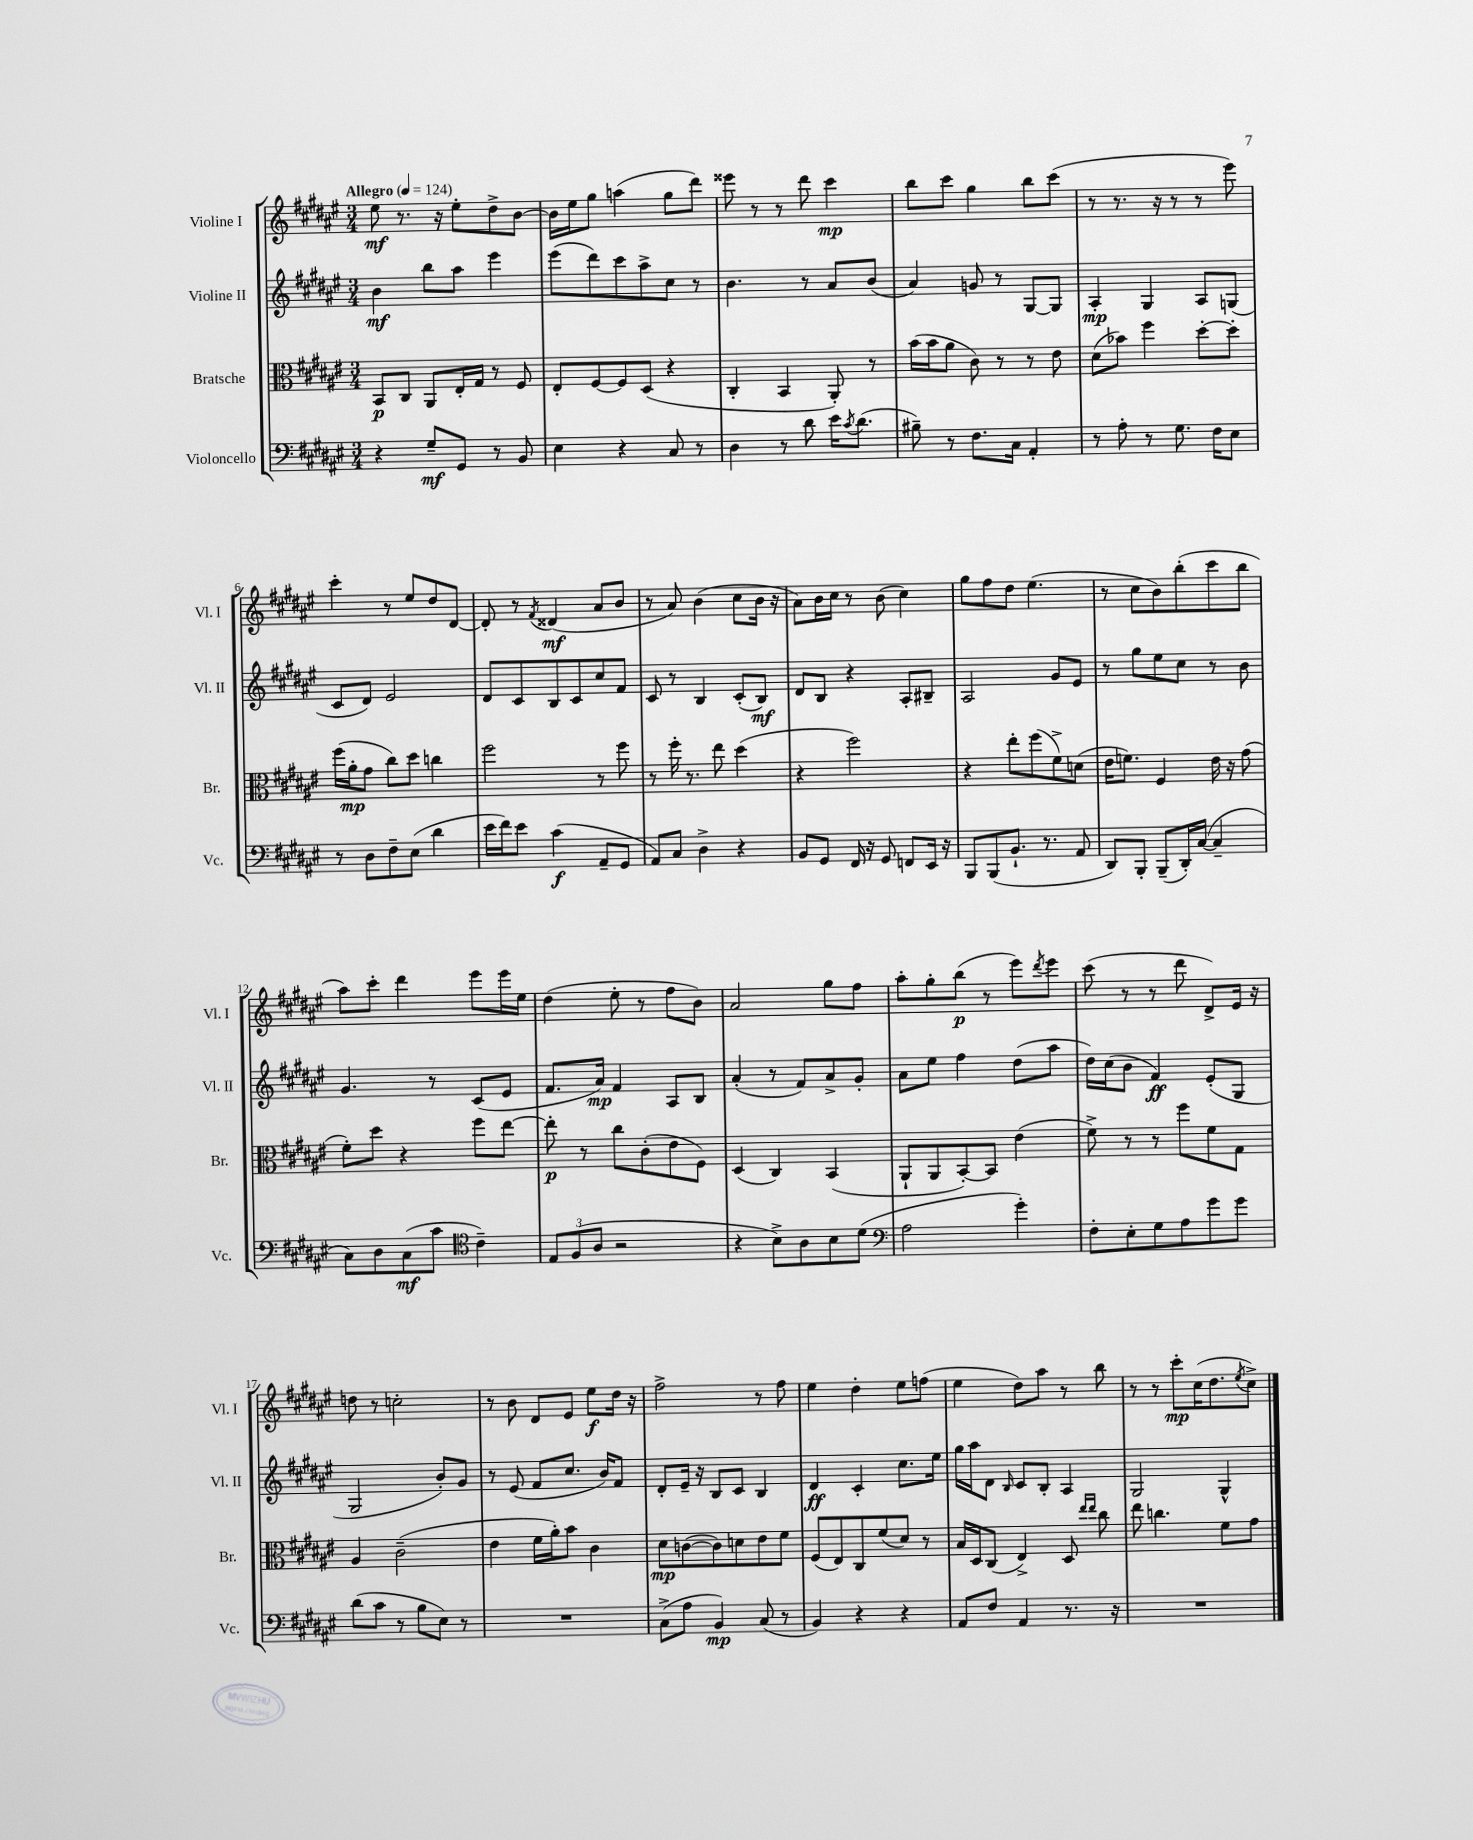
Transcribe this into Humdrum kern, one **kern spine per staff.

**kern	**kern	**kern	**kern
*staff4	*staff3	*staff2	*staff1
*clefF4	*clefC3	*clefG2	*clefG2
*k[f#c#g#d#a#e#]	*k[f#c#g#d#a#e#]	*k[f#c#g#d#a#e#]	*k[f#c#g#d#a#e#]
*M3/4	*M3/4	*M3/4	*M3/4
*MM124	*MM124	*MM124	*MM124
4r	8BB/L	4b\	8ee#\
.	8C#/J	.	8.r
8G#~/L	8AA#/L	8bb\L	.
.	.	.	16r
8GG#/J	16E#'/L	8aa#\J	8ee#'\L
.	16G#/JJ	.	.
8r	8r	4eee#\	8dd#^\
8BB/	8F#/	.	[8b\J
=	=	=	=
4E#\	8E#'/L	(8eee#\L	16b\]LL
.	.	.	16ee#\J
.	[8F#/	8ddd#\)	8gg#\J
4r	8F#/]	8ccc#\	(4aa\
.	(8D#/J	8aa#^\	.
8C#/	4r	8cc#\J	8gg#\L
8r	.	8r	8ddd#\J)
=	=	=	=
4D#\	4C#'/	4.b\	8eee##\
.	.	.	8r
8r	4BB/	.	8r
8d#\	.	8r	8ddd#\
16e#\LK	8AA#'/)	8a#/L	4ccc#\
8qc#/	.	.	.
(8.d#\J	.	.	.
.	8r	(8b/J	.
=	=	=	=
8B#~\)	(16b\LL	4a#/)	8bb\L
.	16b\J	.	.
8r	8a#\J	.	8ccc#\J
8.F#\L	8c#\)	8g/	4gg#\
.	8r	8r	.
16C#\Jk	.	.	.
4AA#'/	8r	[8G#/L	8bb\L
.	8e#\	8G#/]J	(8ccc#\J
=	=	=	=
8r	(8d#\L	4A#'/	8r
8A#'\	8b-\J)	.	8.r
8r	4ff#\	4G#/	.
.	.	.	16r
8.G#\	.	.	8r
.	[8dd#'\L	8A#/L	8r
16F#\LK	.	.	.
8E#\J	8dd#'\]J	(8G/J	8eee#\)
=	=	=	=
8r	(16ff#\LL	8c#/L	4ccc#'\
.	16a#'\J	.	.
8D#\L	8g#\J	8d#/J)	.
8F#~\	8cc#\L)	2e#/	8r
(8E#\J	8dd#\J	.	8ee#/L
4d#\	4cc\	.	8dd#/
.	.	.	[8d#/J
=	=	=	=
16e#\LL	2ff#\	8d#/L	8d#'/]
16f#\J)	.	.	.
8e#\J	.	8c#/	8r
.	.	.	8qf#/
(4c#\	.	8B/	(4d##/
.	.	8c#/	.
8AA#~/L	8r	8cc#/	8a#/L
8GG#/J	8ff#\	8f#/J	8b/J
=	=	=	=
8AA#/L)	8r	8c#/	8r
8C#/J	16ff#'\	8r	8a#/)
.	8.r	.	.
4D#^\	.	4B/	(4b\
.	8ee#\	.	.
4r	(4dd#\	(8c#'/L	8cc#\L
.	.	8B/J)	16b\Jk
.	.	.	16r
=	=	=	=
8BB/L	4r	8d#/L	8a#\L)
8GG#/J	.	8B/J	16b\L
.	.	.	16cc#\JJ
16FF#/	2ff#\)	4r	8r
16r	.	.	.
8GG#/	.	.	(8b\
8FF/L	.	8A#'/L	4cc#\)
16EE#/Jk	.	8B#~/J	.
16r	.	.	.
=	=	=	=
8BBB/L	4r	2A#/	8gg#\L
(8BBB/	.	.	8ff#\
8.BB`/J	8ee#'\L	.	8dd#\J
.	(8ff#\	.	(4.ee#\
8.r	.	.	.
.	8f#^\)	8g#/L	.
8AA#/	(8d\J	8e#/J	.
=	=	=	=
8DD#/L)	16e#\LK	8r	8r
.	8.f\J)	.	.
8BBB'/J	.	8gg#\L	8cc#\L
(8BBB~/L	4F#/	8ee#\	8b\)
16DD#'/L)	.	8cc#\J	(8bb'\
([16C#/JJ	.	.	.
4C#~/]	16e#\	8r	8ccc#\
.	16r	.	.
.	(8g#\	8b\	8bb\J
=	=	=	=
8C#\L)	8f#'\L)	4.g#/	8aa#\L)
8D#\	8dd#\J	.	8ccc#'\J
(8C#\	4r	.	4ddd#\
8c#\J	.	8r	.
*clefC4	*	*	*
4c#~\)	8ff#\L	(8c#/L	8eee#\L
.	[8ee#\J	8e#/J	16eee#\L
.	.	.	16ee#\JJ
=	=	=	=
12E#/L	8ee#'\]	8.f#/L	(4dd#\
(12F#/	.	.	.
.	8r	.	.
12A#/J	.	.	.
.	.	16a#/Jk)	.
2r	8cc#\L	4f#/	8ee#'\
.	(8c#'\	.	8r
.	8e#\	8A#/L	8ff#\L
.	8F#\J)	8B/J	8b\J)
=	=	=	=
4r	(4D#/	(4a#'/	2a#/
8B^\L)	4C#/)	8r	.
8A#\	.	8f#/L)	.
8B\	(4BB/	8a#^/	8gg#\L
(8d#\J	.	8g#'/J	8ff#\J
=	=	=	=
*clefF4	*	*	*
2A#\	8AA#`/L	8a#\L	8aa#'\L
.	8AA#/	8ee#\J	8gg#'\
.	[8BB'/)	4ff#\	(8bb\J
.	8BB/]J	.	8r
4g#'\)	(4e#\	(8dd#\L	8eee#\L)
.	.	.	8qddd#/
.	.	8aa#\J	8eee#\J
=	=	=	=
8F#'\L	8f#^\)	16dd#\LL)	(8ccc#\
.	.	(16cc#\J	.
8E#'\	8r	8b\J	8r
8G#\	8r	4f#/)	8r
8A#\	8ff#\L	.	8ddd#\
8g#\	8f#\	(8e#'/L	8d#^/L)
8g#\J	8G#\J	8G#/J	16e#/Jk
.	.	.	16r
=	=	=	=
(8d#\L	4A#/	2G#/	8dd\
8c#\J	.	.	8r
8r	(2c#~\	.	2cc'\
8B\L	.	.	.
8E#\J)	.	8b'/L)	.
8r	.	8g#/J	.
=	=	=	=
2.r	4e#\	8r	8r
.	.	(8e#/	8b\
.	16f#\LL	8f#/L	8d#/L
.	16a#'\J)	.	.
.	8b\J	8.cc#/J	8e#/J
.	4c#\	.	8ee#\L
.	.	16b/LK)	.
.	.	8f#/J	16dd#\Jk
.	.	.	16r
=	=	=	=
(8C#^\L	8d#\L	8d#'/L	2ff#^\
8A#\J	([8c\	16e#~/Jk	.
.	.	16r	.
4BB/)	8c\])	8B/L	.
.	8d\	8c#/J	.
(8C#/	8e#\	4B/	8r
8r	8f#\J	.	8ff#\
=	=	=	=
4BB/)	(8F#/L	4d#/	4ee#\
.	8E#/)	.	.
4r	8C#/	4c#'/	4dd#'\
.	(8f#/	.	.
4r	8d#/J)	8.cc#\L	8ee#\L
.	8r	.	(8ff\J
.	.	16ee#\Jk	.
=	=	=	=
8AA#/L	16B/LL	16gg#\LL	4ee#\
.	16D#/J	16aa#\J	.
8F#/J	(8C#/J	8d#\J	.
.	.	16qqB/	.
4AA#/	4E#^/)	8c#/L	8dd#\L)
.	.	8B'/J	8aa#\J
8.r	8D#/	4A#/	8r
.	16qqee#/LL	.	.
.	16qqee#/JJ	.	.
.	8cc#\	.	8bb\
16r	.	.	.
=	=	=	=
2.r	8ee#\	2G#/	8r
.	4.cc\	.	8r
.	.	.	8ccc#'\L
.	.	.	(16cc#\K
.	.	.	8.dd#\
.	8f#\L	4G#^^/	.
.	.	.	8qee#/
.	8g#\J	.	8cc#^\J)
==	==	==	==
*-	*-	*-	*-
